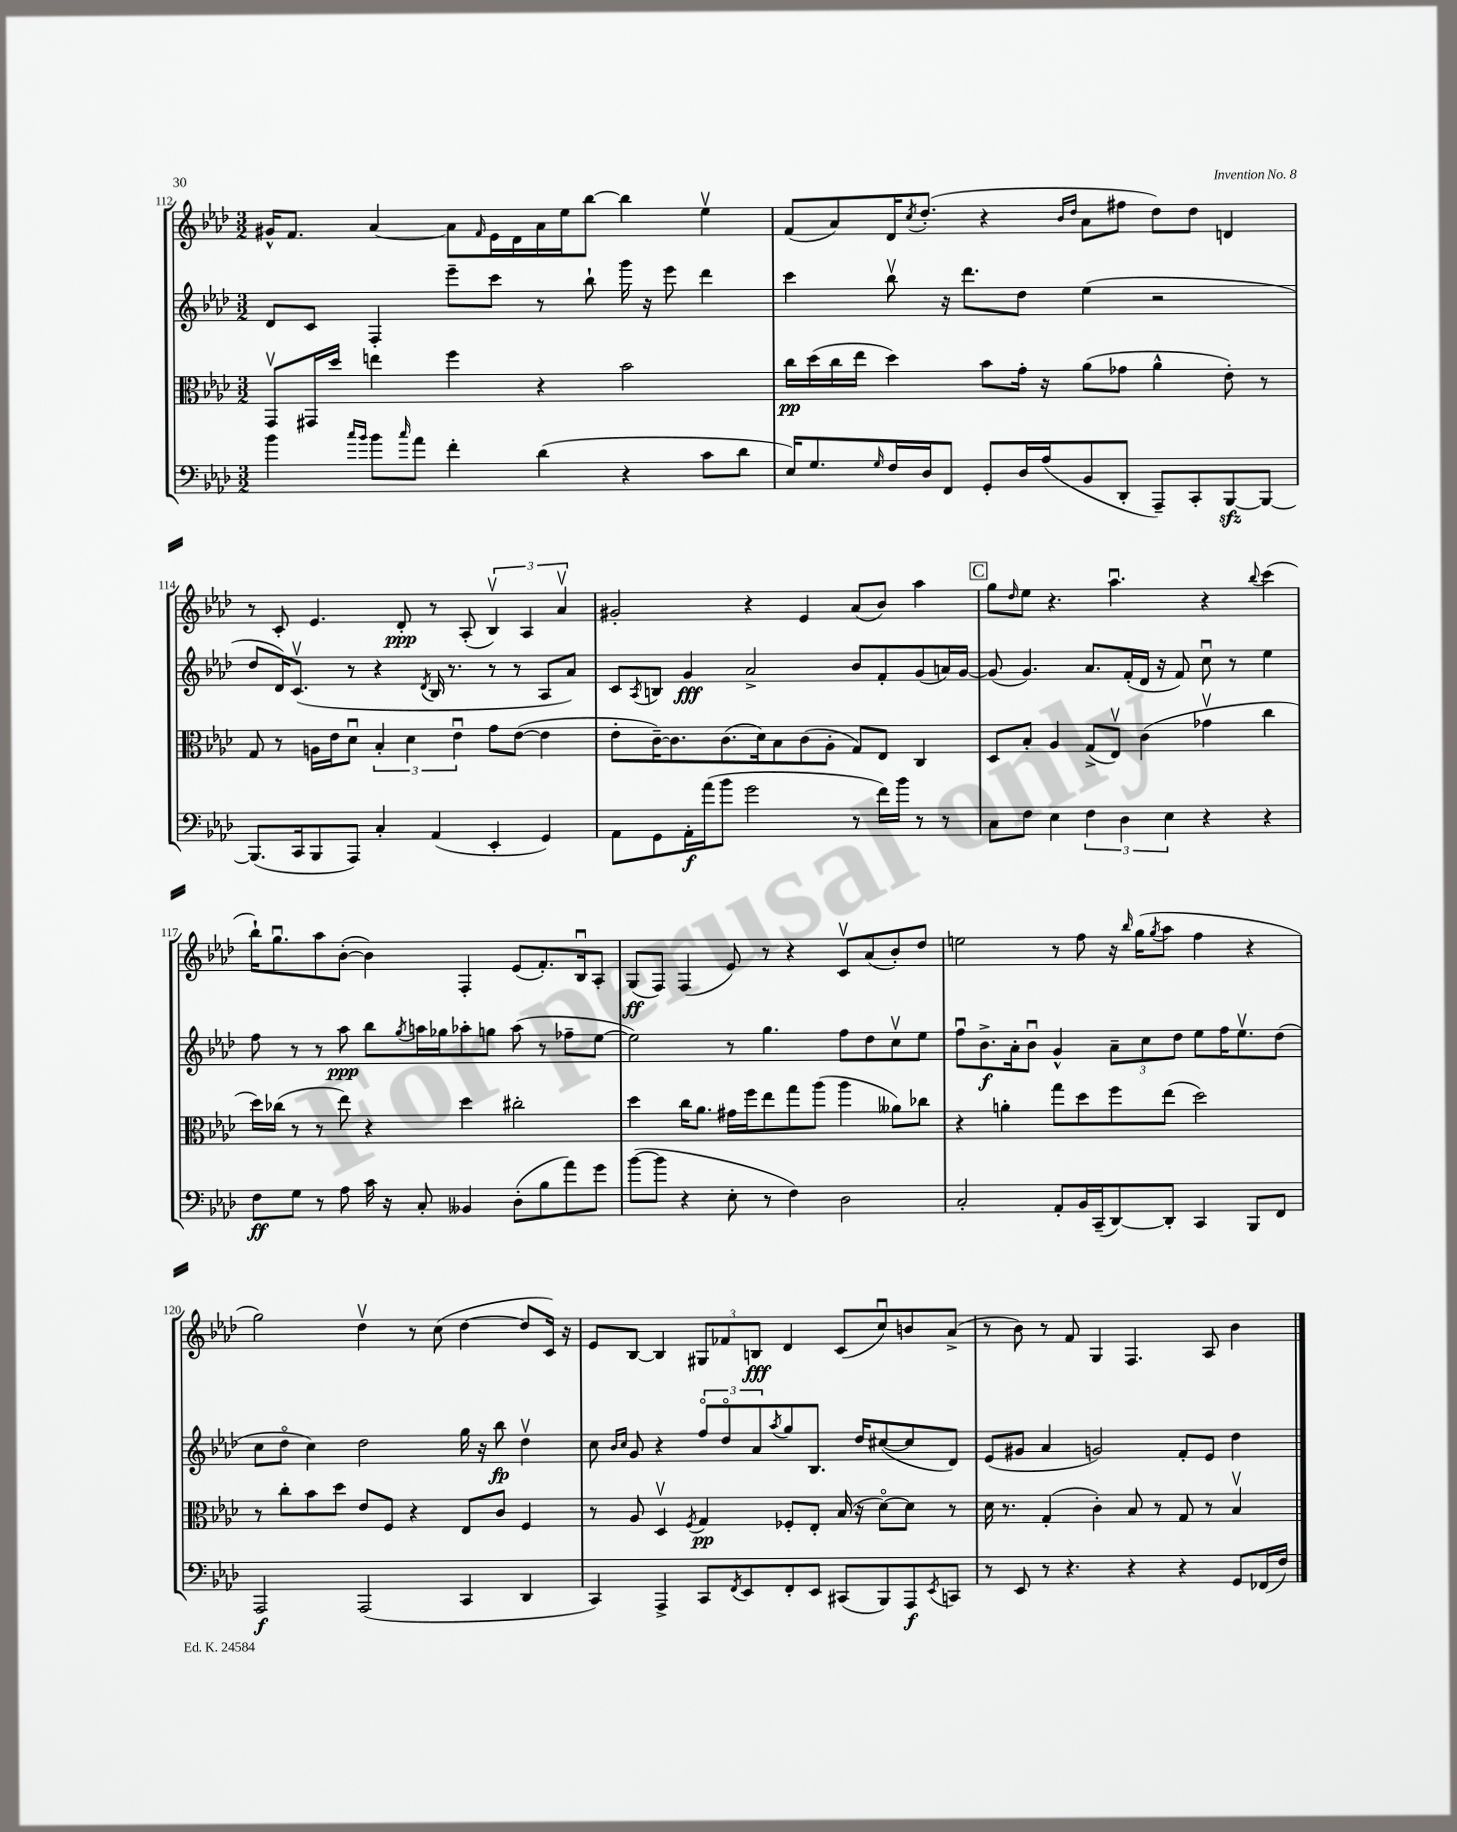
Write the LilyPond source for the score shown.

<<
\new StaffGroup <<
\new Staff = "s0" {
    \clef treble \key aes \major \numericTimeSignature \time 3/2
    gis'16-^ f'8. aes'4~ aes'8 \grace { f'16 } ees'16 des'16 aes'16 ees''16 bes''8~ bes''4 ees''4\upbow |
    f'8( aes'8) des'16 \acciaccatura { c''8 } des''8.-.( r4 \grace { bes'16 des''16 } aes'8 fis''8 des''8) des''8 d'4 |
    r8 c'8-. ees'4. des'8-.\ppp r8 aes8-.( \tuplet 3/2 { bes4\upbow) aes4 aes'4\upbow } |
    gis'2-. r4 ees'4 aes'8( bes'8) aes''4 |
    \mark \markup { \box "C" } g''8 \grace { des''16 } ees''8 r4. aes''4.\downbow r4 \appoggiatura { bes''8 } c'''4( |
    bes''16-!) g''8.\downbow aes''8 bes'8~-.( bes'4) f4-. ees'8( f'8.-.) bes16\downbow aes8-. |
    g8\ff( f8) f4( ees'8) r8 r4 c'8\upbow aes'8( bes'8-.) des''8 |
    e''2 r8 f''8 r16 \grace { bes''16 } g''16( \acciaccatura { g''8 } aes''8 f''4 r4 |
    g''2) des''4\upbow r8 c''8( des''4~ des''8 c'16) r16 |
    ees'8 bes8~ bes4 \tuplet 3/2 { gis8 fes'8 b8\fff } des'4 c'8( c''8\downbow) b'8 aes'8->( |
    r8 bes'8) r8 f'8 g4 f4. aes8 bes'4 \bar "|." |
}
\new Staff = "s1" {
    \clef treble \key aes \major \numericTimeSignature \time 3/2
    des'8 c'8 f4-. ees'''8-- c'''8 r8 bes''8-! g'''16 r16 ees'''8 des'''4 |
    c'''4 bes''8\upbow r16 des'''8. des''8 ees''4( r2 |
    des''8 des'16) c'8.\upbow( r8 r4 \acciaccatura { des'8 } bes16 r8. r8 r8 aes8 aes'8) |
    c'8 \acciaccatura { aes8 } b8 g'4\fff aes'2-> bes'8 f'8-. g'8( a'16) g'16~ |
    \mark \markup { \box "C" } g'8( g'4.) aes'8. f'16-.( des'16 r16 f'8) c''8\downbow r8 ees''4 |
    f''8 r8 r8 aes''8\ppp bes''8 \acciaccatura { g''8 } a''16 ges''16 aes''8-. g''8 aes''8( r8 fes''8-- ees''8~ |
    ees''2) r8 g''4. f''8 des''8 c''8\upbow ees''8 |
    f''8\downbow bes'8.->\f aes'16-. bes'8\downbow g'4-^ \tuplet 3/2 { aes'8-- c''8 des''8 } ees''8 f''16 ees''8.\upbow des''8( |
    c''8 des''8\flageolet c''4) des''2 g''16 r16 bes''8\fp des''4\upbow |
    c''8 \grace { bes'16 c''16 } g'8 r4 \tuplet 3/2 { f''8\flageolet des''8\flageolet aes'8 } \acciaccatura { aes''8 } g''8 bes8. des''16 cis''8~( cis''8 des'8) |
    ees'8( gis'8 aes'4 g'2) f'8-. ees'8 des''4 \bar "|." |
}
\new Staff = "s2" {
    \clef alto \key aes \major \numericTimeSignature \time 3/2
    g,8\upbow gis,16 des''16 e''4 f''4 r4 bes'2 |
    c''16\pp des''16( c''16 ees''16 des''4) bes'8 g'16-. r16 aes'8( ges'8 aes'4-^ ees'8-.) r8 |
    g8 r8 a16 ees'16 des'8\downbow \tuplet 3/2 { bes4-. des'4 ees'4\downbow } g'8 ees'8~( ees'4 |
    ees'8-. c'16~--) c'8. c'8.( des'16) bes8 c'8( aes8-. g8) ees8 c4 |
    \mark \markup { \box "C" } des8 bes8-. aes4 g8->( ees8\upbow) c'4( ges'4\upbow c''4 |
    des''16) ces''16( r8 r8 ees''8) r4 des''4 cis''2-. |
    des''4 c''16 aes'8. gis'16 f''16 ees''8 g''8 aes''8( aes''4 aeses'8) ces''8 |
    r4 a'4-. g''8 des''8 f''8 ees''8( des''2) |
    r8 c''8-. bes'8 des''8 ees'8 f8 r4 ees8 c'8 f4 |
    r8 aes8 des4\upbow \acciaccatura { f8 } g4\pp fes8-. ees8-. bes16( r16 des'8~\flageolet) des'8 r8 |
    des'16 r8. g4-.( c'4-.) bes8 r8 g8 r8 bes4\upbow \bar "|." |
}
\new Staff = "s3" {
    \clef bass \key aes \major \numericTimeSignature \time 3/2
    bes'4 \grace { c''16 bes'16 } bes'8 \grace { c''16 } aes'8 f'4-. des'4( r4 c'8 des'8 |
    ees16) g8. \grace { g16 } f16 des16 f,8 g,8-. des16 aes16( bes,8 des,8-. aes,,8--) c,8-. bes,,8~\sfz bes,,8~ |
    bes,,8.( c,16 bes,,8 aes,,8) c4-. aes,4( ees,4-. g,4) |
    aes,8 g,8 aes,16-.\f aes'16( bes'8 g'2 r8 f'16) bes'16 r8 r8 |
    \mark \markup { \box "C" } c8 f8 ees4 \tuplet 3/2 { f4 des4 ees4 } r4 r4 |
    f8\ff g8 r8 aes8 c'16 r16 c8-. beses,4 des8-.( bes8 aes'8) g'8 |
    bes'8~( bes'8 r4 ees8-. r8 f4) des2 |
    c2-. aes,8-. bes,16 c,16--( des,8~) des,8-. c,4 bes,,8 f,8 |
    aes,,2\f aes,,2( c,4 des,4 |
    c,4) aes,,4-> c,8 \acciaccatura { f,8 } ees,8 f,8-. ees,8 cis,8( bes,,8) aes,,8\f \acciaccatura { ees,8 } c,8 |
    r8 ees,8 r8 r4. r4 r4 g,8 fes,16( f16) \bar "|." |
}
>>
>>
\layout { \context { \Score currentBarNumber = #112 } }
